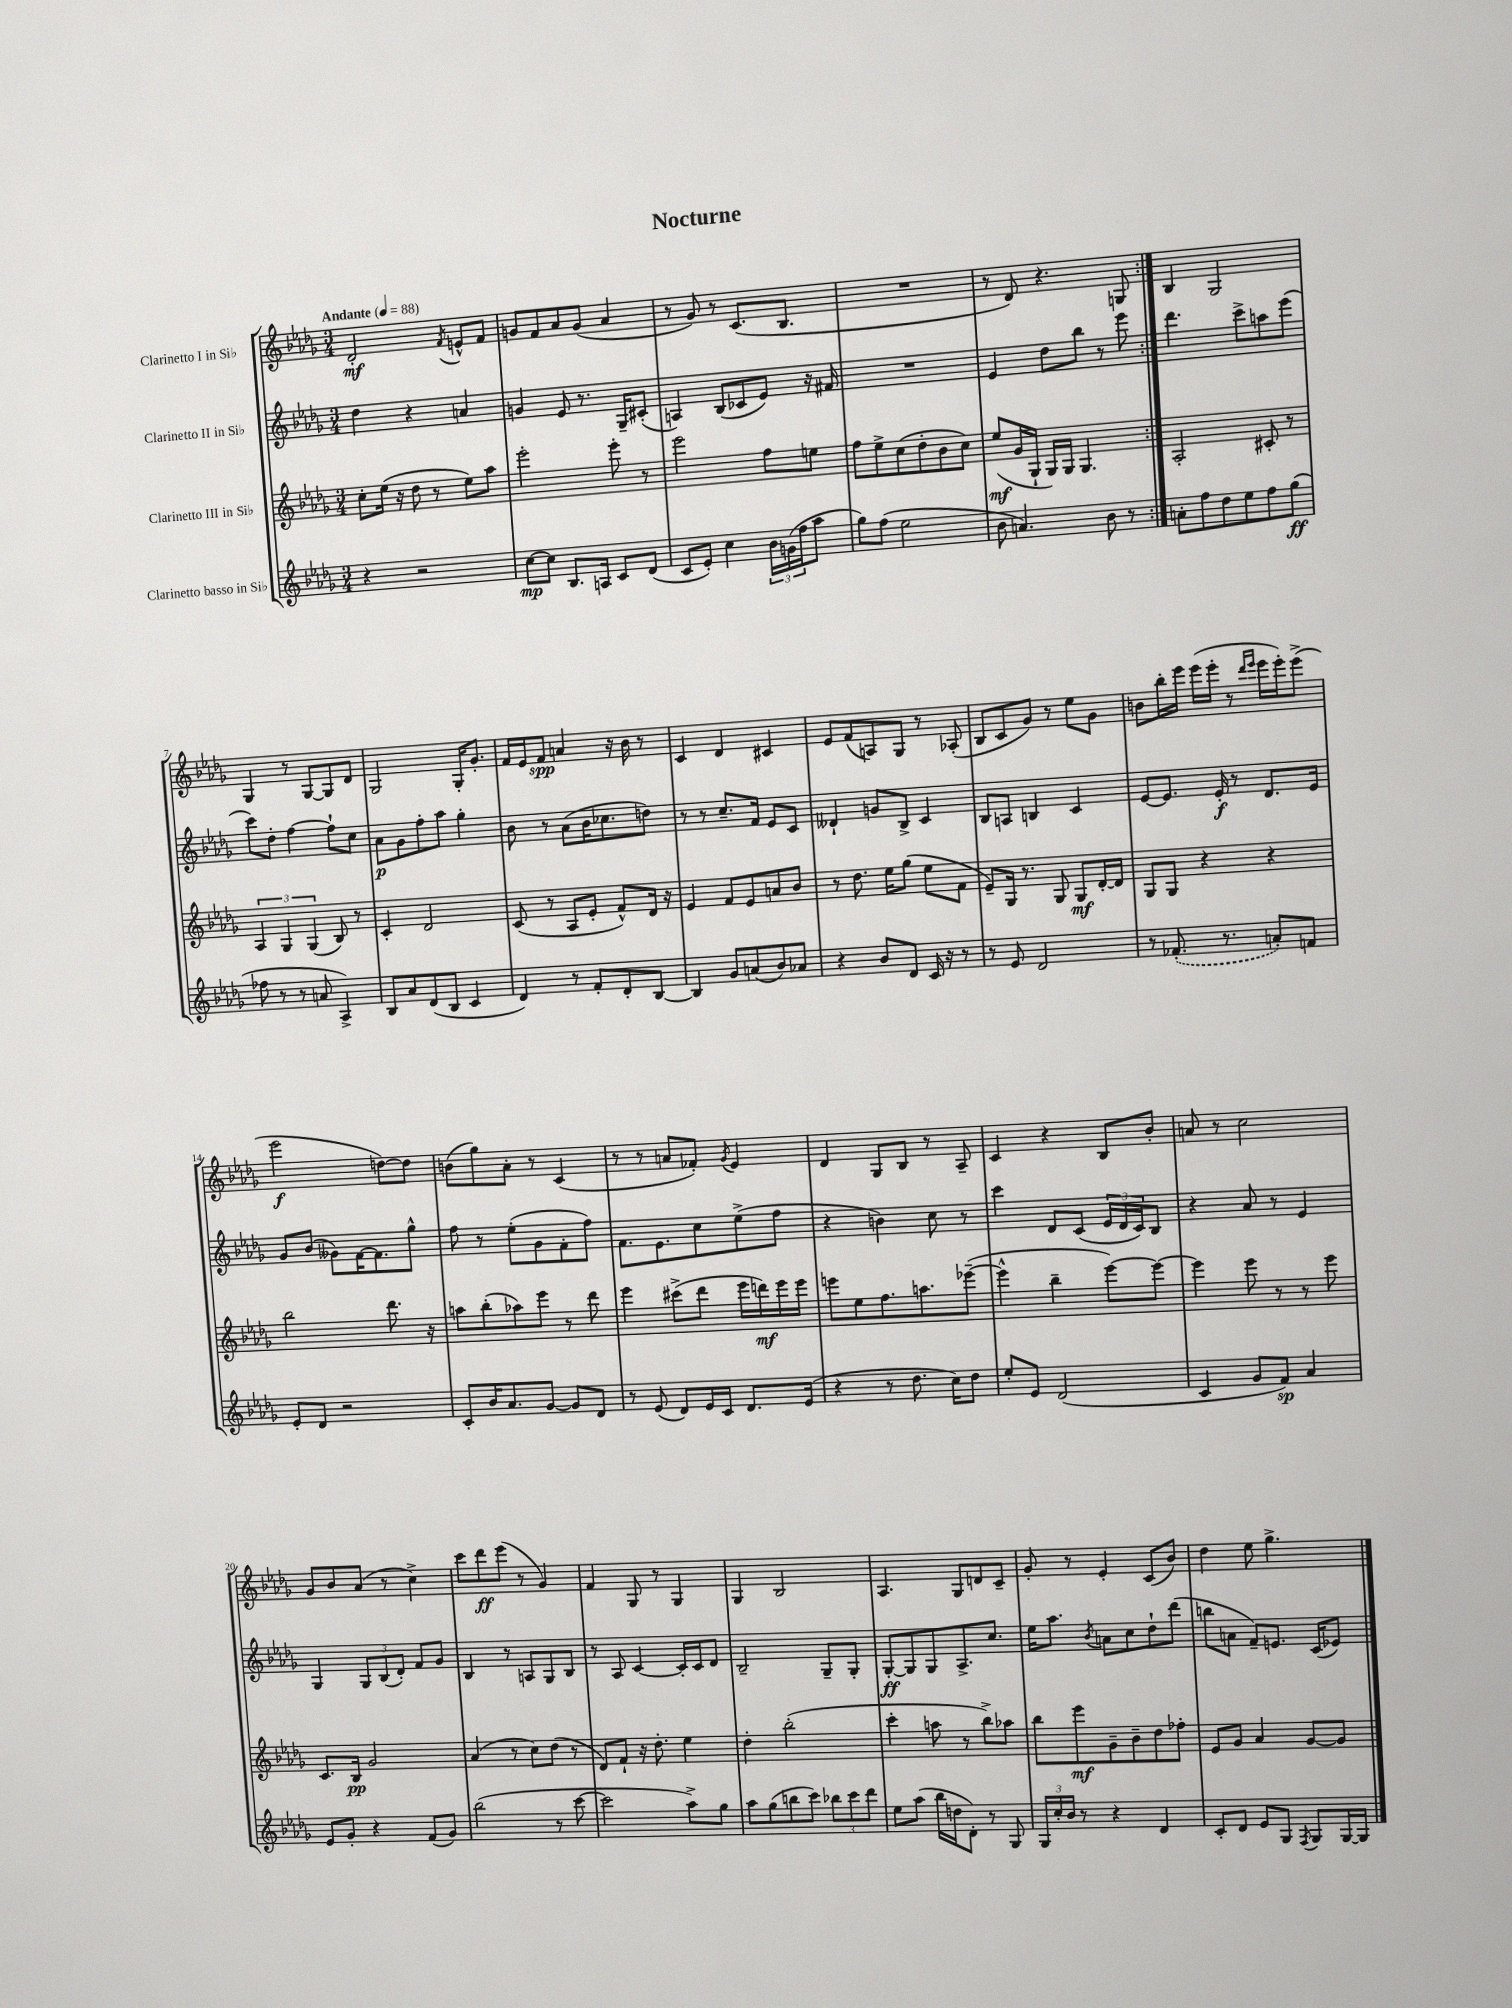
\header { title = "Nocturne" }
<<
\new StaffGroup <<
\new Staff = "s0" \with { instrumentName = "Clarinetto I in Sib" } {
    \clef treble \key des \major \numericTimeSignature \time 3/4 \tempo "Andante" 4 = 88
    \repeat volta 2 { des'2-.\mf \acciaccatura { f'8 } e'8-^ f'8 |
    g'8 f'8 aes'8 g'8( aes'4 |
    r8 ges'8) r8 c'8.( bes8. |
    R2. |
    r8 des'8) r4. g8 | }
    bes4 ges2 |
    ges4 r8 ges8~ ges8 des'8 |
    ges2 ges16-. ges'8.-. |
    f'16 ees'16 f'8\spp a'4 r16 bes'16 r8 |
    c'4 des'4 cis'4 |
    ees'8 f'8( a8) ges8 r8 aes8-.( |
    bes8 c'8 ges'8) r8 ees''8 ges'8 |
    b'8 bes''16-. ees'''16 ees'''16( ees'''16-. r8 \grace { des'''16 ees'''16 } ees'''16 ees'''16-.) ees'''8->( |
    ees'''2\f d''8~) d''8 |
    b'8( ges''8) aes'8-. r8 c'4( |
    r8 r8 a'8 fes'8-.) \acciaccatura { ges'8 } ees'4 |
    des'4 ges8 bes8 r8 aes8-- |
    c'4 r4 bes8 bes'8-. |
    a'8 r8 c''2 |
    ges'8 bes'8 aes'8( r8 c''4->) |
    c'''8 des'''8\ff ees'''8( r8 ges'4) |
    f'4 ges8 r8 ges4 |
    ges4 bes2 |
    aes4. ges8 d'8 c'8-- |
    ges'8-. r8 ees'4-. c'8( bes'8) |
    des''4 ees''8 ges''4.-> \bar "|." |
}
\new Staff = "s1" \with { instrumentName = "Clarinetto II in Sib" } {
    \clef treble \key des \major \numericTimeSignature \time 3/4
    \repeat volta 2 { des''4 r4 a'4 |
    g'4 ees'8 r8. ges16-- cis'8-.( |
    a4) bes8( ces'8 ees'8) r16 fis'16 |
    R2. |
    ees'4 des''8 bes''8 r8 ees'''8 | }
    des'''4. c'''8-> a''8 ees'''8( |
    c'''8) des''8-. f''4~ f''8-! c''8 |
    aes'8\p ges'8 f''8-. aes''8 ges''4-. |
    bes'8 r8 aes'8( bes'16 ces''8. d''8) |
    r8 r8 c''8.-- f'16 ees'8 c'8 |
    deses'4-! g'8 bes8-> c'4 |
    bes8 a8 b4 c'4 |
    ees'8~ ees'8. ees'16-.\f r8 des'8. ees'16 |
    ges'8 bes'8( geses'8) f'16~ f'8. ges''8-^ |
    f''8 r8 ees''8-.( ges'8 f'8-. f''8) |
    f'8. ees'8. c''8 ees''8->( f''8 |
    r4 b'4) c''8 r8 |
    c'''4 des'8 c'8( \tuplet 3/2 { ees'16 des'16 c'16) } bes8 |
    r4 aes'8 r8 ees'4 |
    ges4 \tuplet 3/2 { ges8 bes8( des'8-.) } f'8 ges'8 |
    bes4 r8 a8 ges8 bes8 |
    r8 aes8 c'4~ c'16-. c'16 des'8 |
    bes2-- ges8-- ges8-. |
    ges8~-.\ff ges8 ges8 aes8.-> c''8. |
    ees''16 aes''8. \acciaccatura { bes'8 } a'8 c''8 des''8-! des'''8( |
    b''8 a'8 f'8--) e'8. c'16( ees'8) \bar "|." |
}
\new Staff = "s2" \with { instrumentName = "Clarinetto III in Sib" } {
    \clef treble \key des \major \numericTimeSignature \time 3/4
    \repeat volta 2 { c''8-. ees''16( r16 des''8 r8 ees''8) aes''8 |
    ees'''2-. ees'''8-. r8 |
    ees'''2 f''8 e''8 |
    f''8 ees''8-> c''8( des''8-. bes'8 c''8) |
    ees''8\mf( ges'16 ges16-! ges16) ges16 ges4. | }
    aes2-. cis'8-. r8 |
    \tuplet 3/2 { aes4 ges4 ges4( } bes8) r8 |
    c'4-. des'2 |
    c'8( r8 aes8 ees'8-. f'8-^) des'16 r16 |
    ees'4 f'8 ees'8 a'8 bes'8 |
    r8 des''8. ees''16 ges''8( ees''8 f'8 |
    ees'8--) ges16 r8. ges8 ges8\mf des'16~-. des'16 |
    ges8 ges8 r4 r4 |
    bes''2 des'''8. r16 |
    a''8 bes''8-.( aes''8) ees'''8 r8 des'''8 |
    ees'''4 cis'''8->( des'''8 ees'''16 d'''16\mf) ees'''16 ees'''16 |
    e'''8 ees''8 f''8. a''8. ees'''8~--( |
    ees'''4-^ bes''4-- ees'''8~) ees'''8~ |
    ees'''4 ees'''8 r8 r8 ees'''8 |
    c'8. bes16\pp ges'2 |
    aes'4( r8 c''8) des''8( r8 |
    des'8) f'8-! r16 des''8.-. ees''4 |
    des''4-. bes''2-.( |
    c'''4-. a''8 r8 bes''8->) aes''8 |
    bes''8 ees'''8\mf ges'8-- bes'8-- des''8 fes''8-. |
    ees'8 ges'8 aes'4 ges'8~ ges'8 \bar "|." |
}
\new Staff = "s3" \with { instrumentName = "Clarinetto basso in Sib" } {
    \clef treble \key des \major \numericTimeSignature \time 3/4
    \repeat volta 2 { r4 r2 |
    c''8~\mp c''8 bes8. a16 c'8 des'8( |
    c'8 ees'8-.) c''4 \tuplet 3/2 { bes'16 g'16( f''16 } aes''8 |
    ges''8) f''8( ees''2 |
    bes'8 a'4.) bes'8 r8 | }
    a'8-. f''8 des''8 ees''8 f''8 ges''8\ff( |
    fes''8 r8 r8 a'8 aes4->) |
    bes8 aes'8 des'8( bes8 c'4 |
    des'4) r8 f'8-. des'8-. bes8~ |
    bes4 ges'8 a'8( bes'8) aes'8 |
    r4 bes'8 des'8 c'16 r16 r8 |
    r8 ees'8 des'2 |
    r8 \once \slurDashed fes'8.-.( r8. a'8-.) f'8 |
    ees'8-. des'8 r2 |
    c'8-. bes'16 aes'8. ges'8~ ges'8 des'8 |
    r8 ees'8( des'8) ees'16 c'16 des'8. ees'16( |
    r4 r8 des''8. c''16) des''8 |
    ees''8-. ees'8 des'2( |
    c'4 ges'8 f'8\sp) aes'4 |
    ees'8 ges'8-. r4 f'8( ges'8) |
    bes''2( r8 c'''8~ |
    c'''2 aes''8->) ges''8 |
    aes''8 ges''8( b''8 c'''8) \tuplet 3/2 { bes''8 c'''8 des'''8 } |
    ees''8 aes''8( bes''16 d''16 des'8-.) r8 ges8 |
    \tuplet 3/2 { ges16 c''16-. bes'16 } r8 r4 des'4 |
    c'8-. des'8 ees'8 ges8 \acciaccatura { f8 } ges8 ges16~ ges16 \bar "|." |
}
>>
>>
